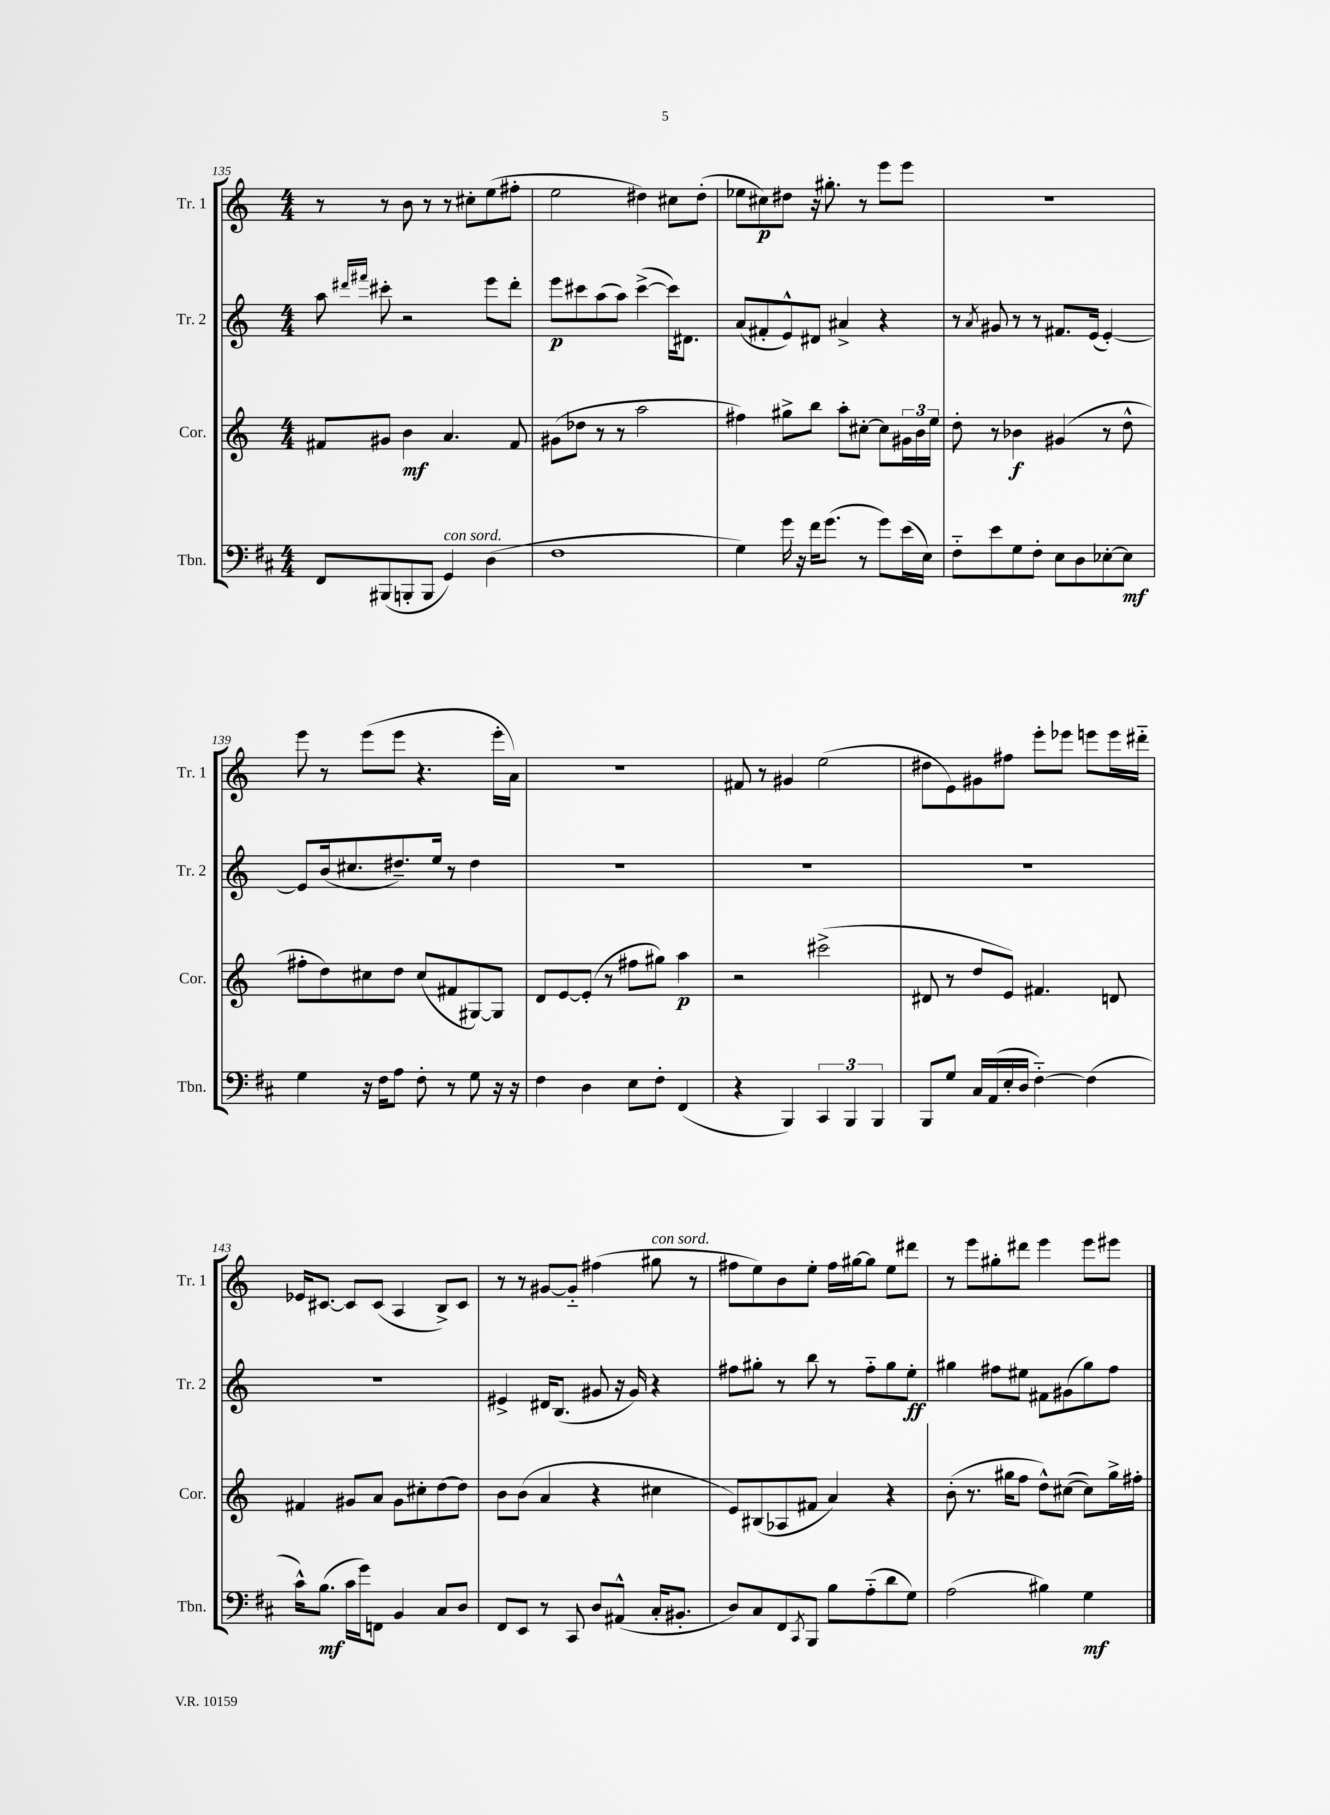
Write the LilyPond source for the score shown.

<<
\new StaffGroup <<
\new Staff = "s0" \with { instrumentName = "Tr. 1" shortInstrumentName = "Tr. 1" } {
    \clef treble \key c \major \numericTimeSignature \time 4/4
    r8 r8 b'8 r8 r8 cis''8-. e''8( fis''8-. |
    e''2 dis''4) cis''8 dis''8-.( |
    ees''8 cis''8\p) dis''8 r16 gis''8.-. r8 e'''8 e'''8 |
    R1 |
    e'''8 r8 e'''8( e'''8 r4. e'''16-. a'16) |
    r1 |
    fis'8 r8 gis'4 e''2( |
    dis''8 e'8) gis'8 fis''8 e'''8-. ees'''8 e'''8 e'''16 dis'''16-_ |
    ees'16 cis'8.~ cis'8 cis'8( a4 b8->) cis'8 |
    r8 r8 gis'8~ gis'8-_ fis''4( gis''8^\markup { \italic "con sord." } r8 |
    fis''8 e''8) b'8 e''8-. fis''16 gis''16~ gis''8 e''8 dis'''8 |
    r8 e'''8 gis''8-. dis'''8 e'''4 e'''8 eis'''8 \bar "|." |
}
\new Staff = "s1" \with { instrumentName = "Tr. 2" shortInstrumentName = "Tr. 2" } {
    \clef treble \key c \major \numericTimeSignature \time 4/4
    a''8 \grace { dis'''16 fis'''16 } cis'''8-. r2 e'''8 dis'''8-. |
    e'''8\p cis'''8 a''8( a''8) cis'''4~->( cis'''16) dis'8. |
    a'8( fis'8-. e'8-^) dis'8 ais'4-> r4 |
    r8 \acciaccatura { a'8 } gis'8 r8 r8 fis'8. e'16( e'4~-.) |
    e'8 b'16( cis''8. dis''8.--) e''16 r8 dis''4 |
    R1 |
    R1 |
    R1 |
    R1 |
    eis'4-> dis'16 b8.( gis'8 r16 gis'16) r4 |
    fis''8 gis''8-. r8 b''8 r8 fis''8-_ gis''8 e''8-.\ff |
    gis''4 fis''8 eis''8 fis'8 gis'8( gis''8) fis''8 \bar "|." |
}
\new Staff = "s2" \with { instrumentName = "Cor." shortInstrumentName = "Cor." } {
    \clef treble \key c \major \numericTimeSignature \time 4/4
    fis'8 gis'8 b'4\mf a'4. fis'8 |
    gis'8( des''8 r8 r8 a''2 |
    fis''4) gis''8-> b''8 a''8-. cis''8~-. cis''8 \tuplet 3/2 { gis'16 b'16 e''16 } |
    d''8-. r8 bes'4\f gis'4( r8 d''8-^ |
    fis''8-. d''8) cis''8 d''8 cis''8( fis'8 gis8~) gis8 |
    d'8 e'8~ e'8-.( r8 fis''8 gis''8) a''4\p |
    r2 cis'''2->( |
    dis'8 r8 d''8 e'8) fis'4. d'8 |
    fis'4 gis'8 a'8 gis'8 cis''8-. d''8~ d''8 |
    b'8 b'8( a'4 r4 cis''4 |
    e'8) bis8( aes8 fis'8 a'4) r4 |
    b'8-.( r8. gis''16 f''8 d''8-^) cis''8~( cis''8) gis''16-> fis''16-. \bar "|." |
}
\new Staff = "s3" \with { instrumentName = "Tbn." shortInstrumentName = "Tbn." } {
    \clef bass \key d \major \numericTimeSignature \time 4/4
    fis,8 bis,,8( b,,8-. b,,8 g,4^\markup { \italic "con sord." }) d4( |
    fis1 |
    g4) g'16 r16 fis'16 g'8.( r8 g'8) e'16( e16) |
    fis8-_ e'8 g8 fis8-. e8 d8 ees8~-. ees8\mf |
    g4 r16 fis16 a8 fis8-. r8 g8 r16 r16 |
    fis4 d4 e8 fis8-. fis,4( |
    r4 b,,4) \tuplet 3/2 { cis,4 b,,4 b,,4 } |
    b,,8 g8 cis16 a,16( e16-. d16 fis4~-_) fis4( |
    cis'16-^) b8.\mf( cis'16 g'16) f,8 b,4 cis8 d8 |
    fis,8 e,8 r8 cis,8 d8 ais,8-^( cis16-. bis,8.-. |
    d8) cis8 fis,8 \acciaccatura { cis,8 } b,,8 b8 a8-_( d'8 g8) |
    a2( bis4) g4\mf \bar "|." |
}
>>
>>
\layout { \context { \Score currentBarNumber = #135 } }
